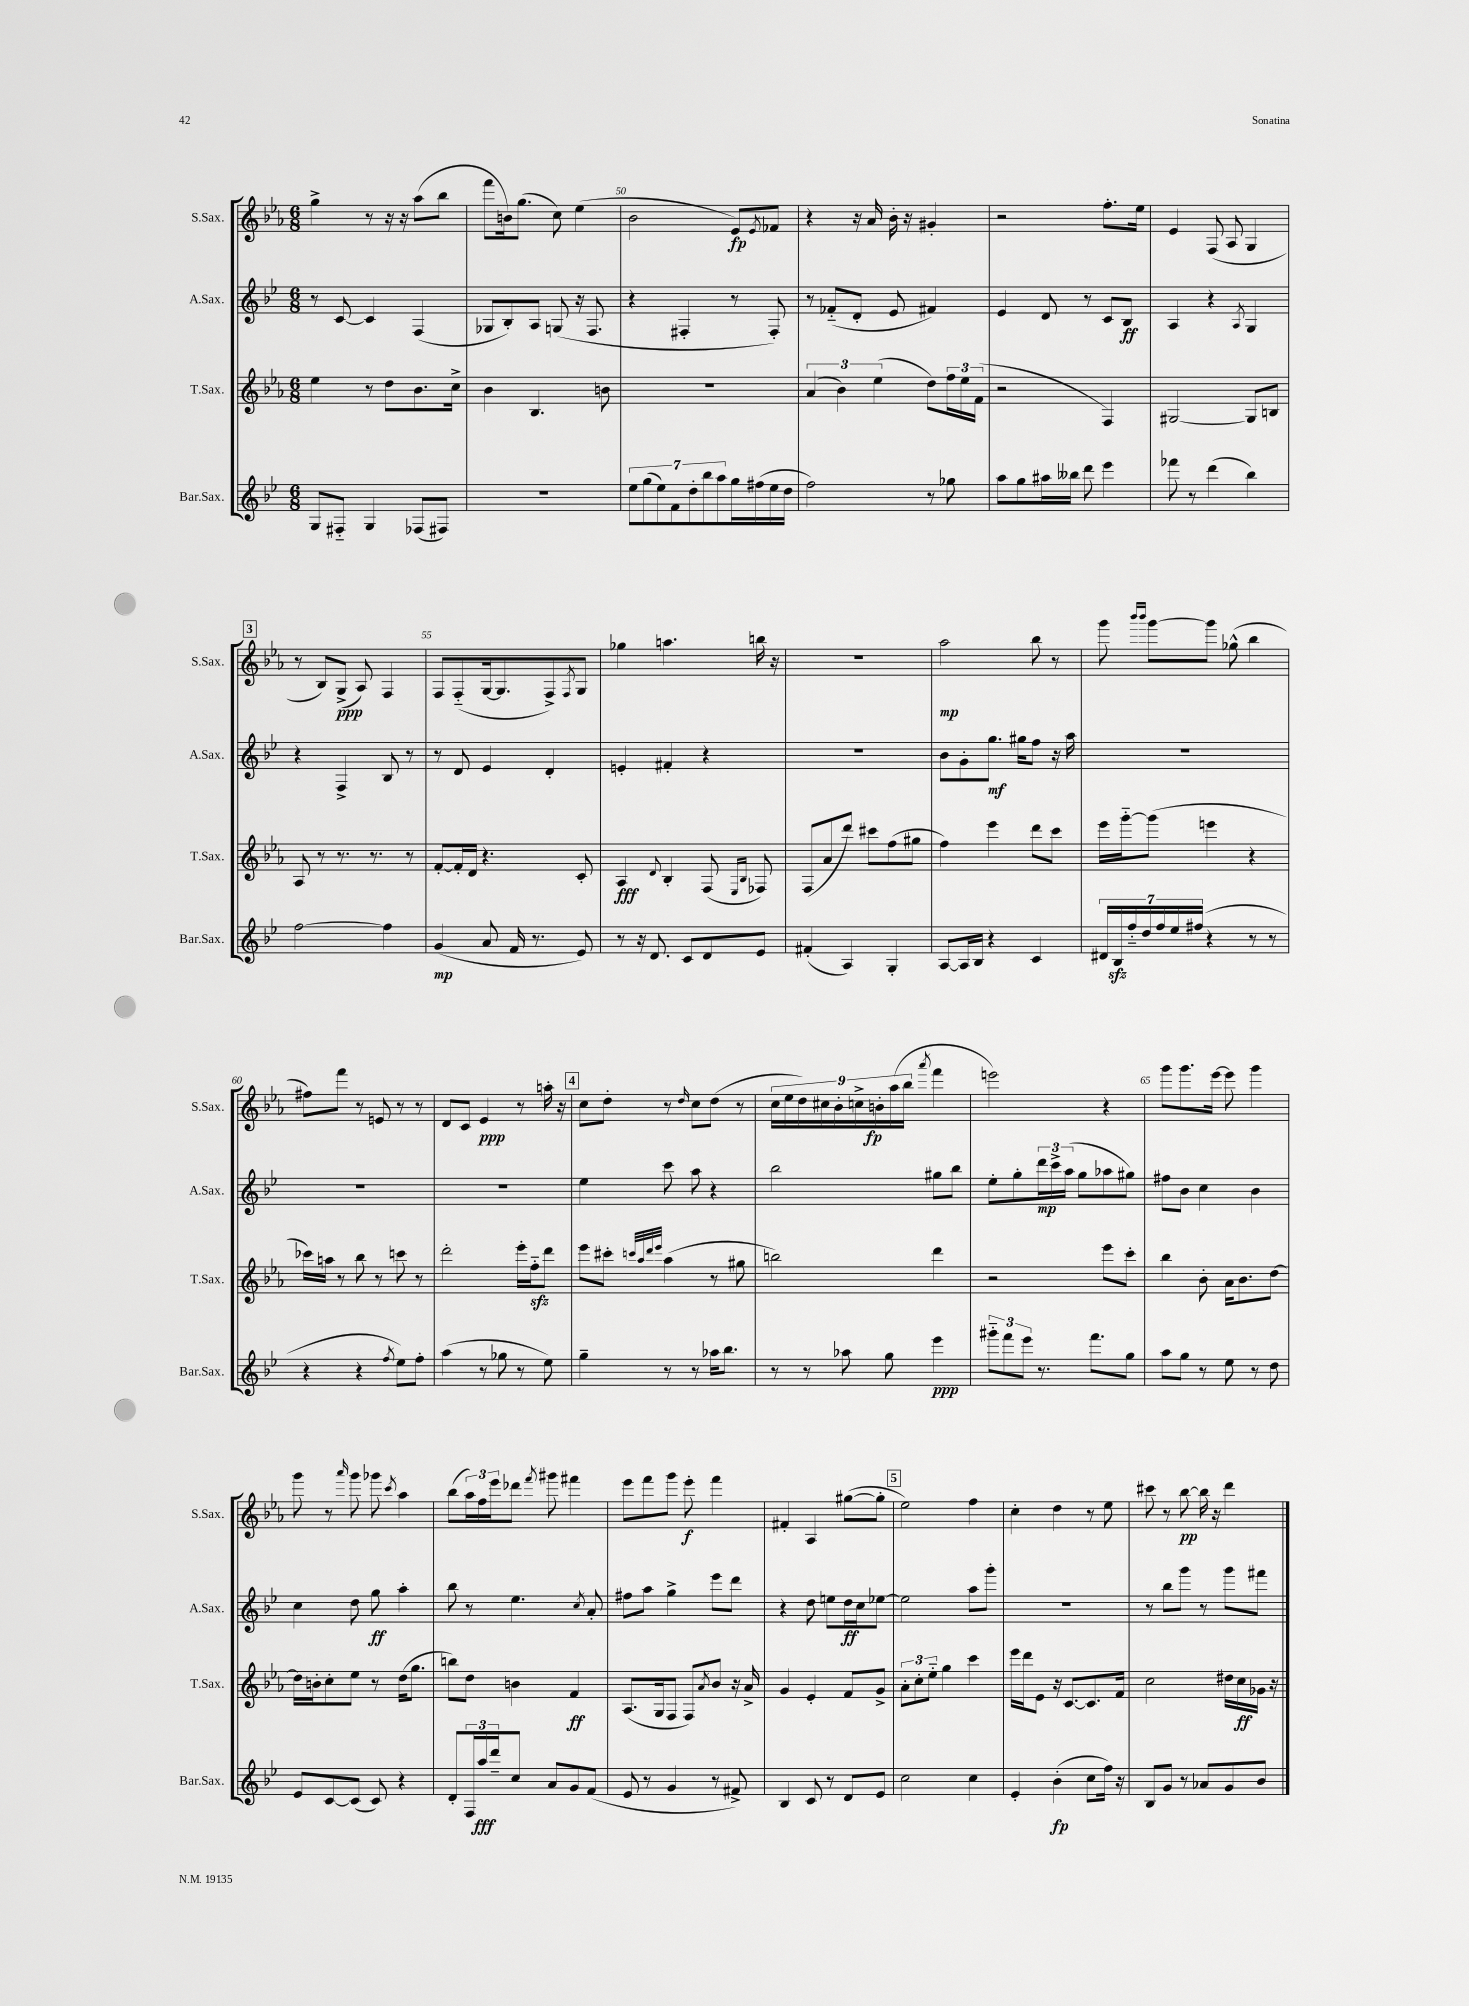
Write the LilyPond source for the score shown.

<<
\new StaffGroup <<
\new Staff = "s0" \with { instrumentName = "S.Sax." shortInstrumentName = "S.Sax." } {
    \clef treble \key ees \major \numericTimeSignature \time 6/8
    g''4-> r8 r16 r16 aes''8( bes''8 |
    f'''8 b'16) g''8.( c''8) ees''4( |
    bes'2 ees'8\fp) \acciaccatura { ees'8 } fes'8 |
    r4 r16 aes'16 bes'16-. r16 gis'4-. |
    r2 f''8.-. ees''16 |
    ees'4 f8( aes8 g4 |
    \mark \markup { \box "3" } r8 bes8) g8->\ppp( aes8) f4 |
    f8 f8-_( g16~ g8. f8->) \acciaccatura { f8 } g8 |
    ges''4 a''4. b''16 r16 |
    R2. |
    aes''2\mp bes''8 r8 |
    g'''8 \grace { bes'''16 bes'''16 } g'''8~ g'''8 ges''8-^( bes''4 |
    fis''8) f'''8 r8 e'8 r8 r8 |
    d'8 c'8 ees'4\ppp r8 a''16-. r16 |
    \mark \markup { \box "4" } c''8 d''8-. r8 \grace { d''16 } c''8 d''8( r8 |
    \tuplet 9/8 { c''16 ees''16 d''16) cis''16 bes'16-. c''16-> b'16-.\fp aes''16( bes''16 } \acciaccatura { aes'''8 } f'''4 |
    e'''2) r4 |
    g'''8 g'''8. ees'''16~ ees'''8 g'''4 |
    g'''8 r8 \grace { aes'''16 } g'''8 ges'''8 \acciaccatura { c'''8 } aes''4 |
    bes''8( \tuplet 3/2 { aes''16) f''16 ees'''16 } des'''8 \acciaccatura { f'''8 } gis'''8 fis'''4 |
    ees'''8 f'''8 g'''8 ees'''8-.\f f'''4 |
    fis'4-. aes4 gis''8~( gis''8-. |
    \mark \markup { \box "5" } ees''2) f''4 |
    c''4-. d''4 r8 ees''8 |
    cis'''8 r8 bes''8~\pp bes''16 r16 d'''4 \bar "|." |
}
\new Staff = "s1" \with { instrumentName = "A.Sax." shortInstrumentName = "A.Sax." } {
    \clef treble \key bes \major \numericTimeSignature \time 6/8
    r8 c'8~ c'4 f4( |
    ges8 bes8-.) a8 g8( r16 f8. |
    r4 fis4-. r8 fis8-.) |
    r8 fes'8-_( d'8-. ees'8 fis'4) |
    ees'4 d'8 r8 c'8 bes8\ff |
    a4 r4 \acciaccatura { a8 } g4 |
    \mark \markup { \box "3" } r4 f4-> bes8 r8 |
    r8 d'8 ees'4 d'4-. |
    e'4-. fis'4-. r4 |
    R2. |
    bes'8 g'8-. g''8.\mf gis''16 f''8 r16 a''16 |
    R2. |
    R2. |
    R2. |
    \mark \markup { \box "4" } ees''4 c'''8 a''8 r4 |
    bes''2 gis''8 bes''8 |
    ees''8-. g''8-. \tuplet 3/2 { d'''16\mp c'''16-> a''16( } g''8 aes''8 gis''8) |
    fis''8 bes'8 c''4 bes'4 |
    c''4 d''8 g''8\ff a''4-. |
    bes''8 r8 ees''4. \acciaccatura { c''8 } a'8-. |
    fis''8 a''8 g''4-> ees'''8 d'''8 |
    r4 d''8 e''8 d''16\ff c''16 ees''8~ |
    \mark \markup { \box "5" } ees''2 a''8 g'''8-. |
    R2. |
    r8 bes''8 g'''8 r8 g'''8 fis'''8 \bar "|." |
}
\new Staff = "s2" \with { instrumentName = "T.Sax." shortInstrumentName = "T.Sax." } {
    \clef treble \key ees \major \numericTimeSignature \time 6/8
    ees''4 r8 d''8 bes'8. c''16-> |
    bes'4 bes4. b'8 |
    R2. |
    \tuplet 3/2 { aes'4( bes'4) ees''4( } d''8) \tuplet 3/2 { f''16 ees''16 f'16( } |
    r2 f4) |
    gis2~ gis8 b8 |
    \mark \markup { \box "3" } aes8 r8 r8. r8. r8 |
    f'8~-. f'16-. d'16 r4. c'8-. |
    aes4\fff \appoggiatura { d'8 } bes4-. f8( \grace { ees16 bes16 } fes8) |
    f8( aes'8 d'''8) cis'''8 f''8( gis''8 |
    f''4) ees'''4 d'''8 c'''8 |
    ees'''16 g'''16~-_ g'''8( e'''4 r4 |
    ces'''16) a''16 r8 bes''8 r8 c'''8 r8 |
    d'''2-. ees'''16-. f''16-_\sfz d'''8 |
    \mark \markup { \box "4" } ees'''8 cis'''8-. \grace { c'''32 aes''32 d'''32 ees'''32 } aes''4( r8 gis''8 |
    b''2) d'''4 |
    r2 ees'''8 c'''8-. |
    bes''4 bes'8-. aes'16 bes'8. d''8~ |
    d''16 b'16-. c''8-. ees''8 r8 d''16( g''8. |
    b''8) d''8 b'4 f'4\ff |
    aes8.( g16 f8 f8) \acciaccatura { aes'8 } bes'8 r16 aes'16-> |
    g'4 ees'4-. f'8 g'8-> |
    \mark \markup { \box "5" } \tuplet 3/2 { aes'8-. c''8-. ees''8-_ } g''4 c'''4 |
    ees'''16 d'''16 ees'8 r16 c'8.~ c'8. f'16 |
    c''2 dis''16 c''16\ff ges'16 r16 \bar "|." |
}
\new Staff = "s3" \with { instrumentName = "Bar.Sax." shortInstrumentName = "Bar.Sax." } {
    \clef treble \key bes \major \numericTimeSignature \time 6/8
    g8 fis8-_ g4 fes8( fis8) |
    R2. |
    \tuplet 7/4 { ees''8 g''8( ees''8) f'8 d''8-. bes''8 a''8 } g''16 fis''16( ees''16 d''16 |
    f''2) r8 ges''8 |
    a''8 g''8 ais''16 beses''16 d'''8 ees'''4 |
    fes'''8 r8 d'''4( bes''4) |
    \mark \markup { \box "3" } f''2~ f''4 |
    g'4\mp( a'8 f'16 r8. ees'8) |
    r8 r16 d'8. c'8 d'8 ees'8 |
    fis'4-.( a4) g4-. |
    a8~ a16 bes16 r4 c'4 |
    \tuplet 7/4 { dis'16 bes16\sfz f''16-_ d''16 f''16 ees''16 fis''16( } r4 r8 r8 |
    r4 r4 \acciaccatura { f''8 } ees''8) f''8-. |
    a''4( r8 ges''8 r8 ees''8) |
    \mark \markup { \box "4" } g''4-- r8 r8 aes''16 bes''8. |
    r8 r8 aes''8 g''8 ees'''4\ppp |
    \tuplet 3/2 { gis'''8-_ f'''8 ees'''8 } r8. f'''8. g''8 |
    a''8 g''8 r8 ees''8 r8 d''8 |
    ees'8 c'8~ c'8( c'8) r4 |
    d'8-. \tuplet 3/2 { f16 a''16\fff d'''16-- } c''8 a'8 g'8 f'8( |
    ees'8 r8 g'4 r8 fis'8->) |
    bes4 c'8 r8 d'8 ees'8 |
    \mark \markup { \box "5" } c''2 c''4 |
    ees'4-. bes'4-.\fp( c''8 f''16) r16 |
    bes8 g'8 r8 aes'8 g'8 bes'8 \bar "|." |
}
>>
>>
\layout { \context { \Score currentBarNumber = #48 \override BarNumber.break-visibility = ##(#f #t #t) barNumberVisibility = #(every-nth-bar-number-visible 5) } }
